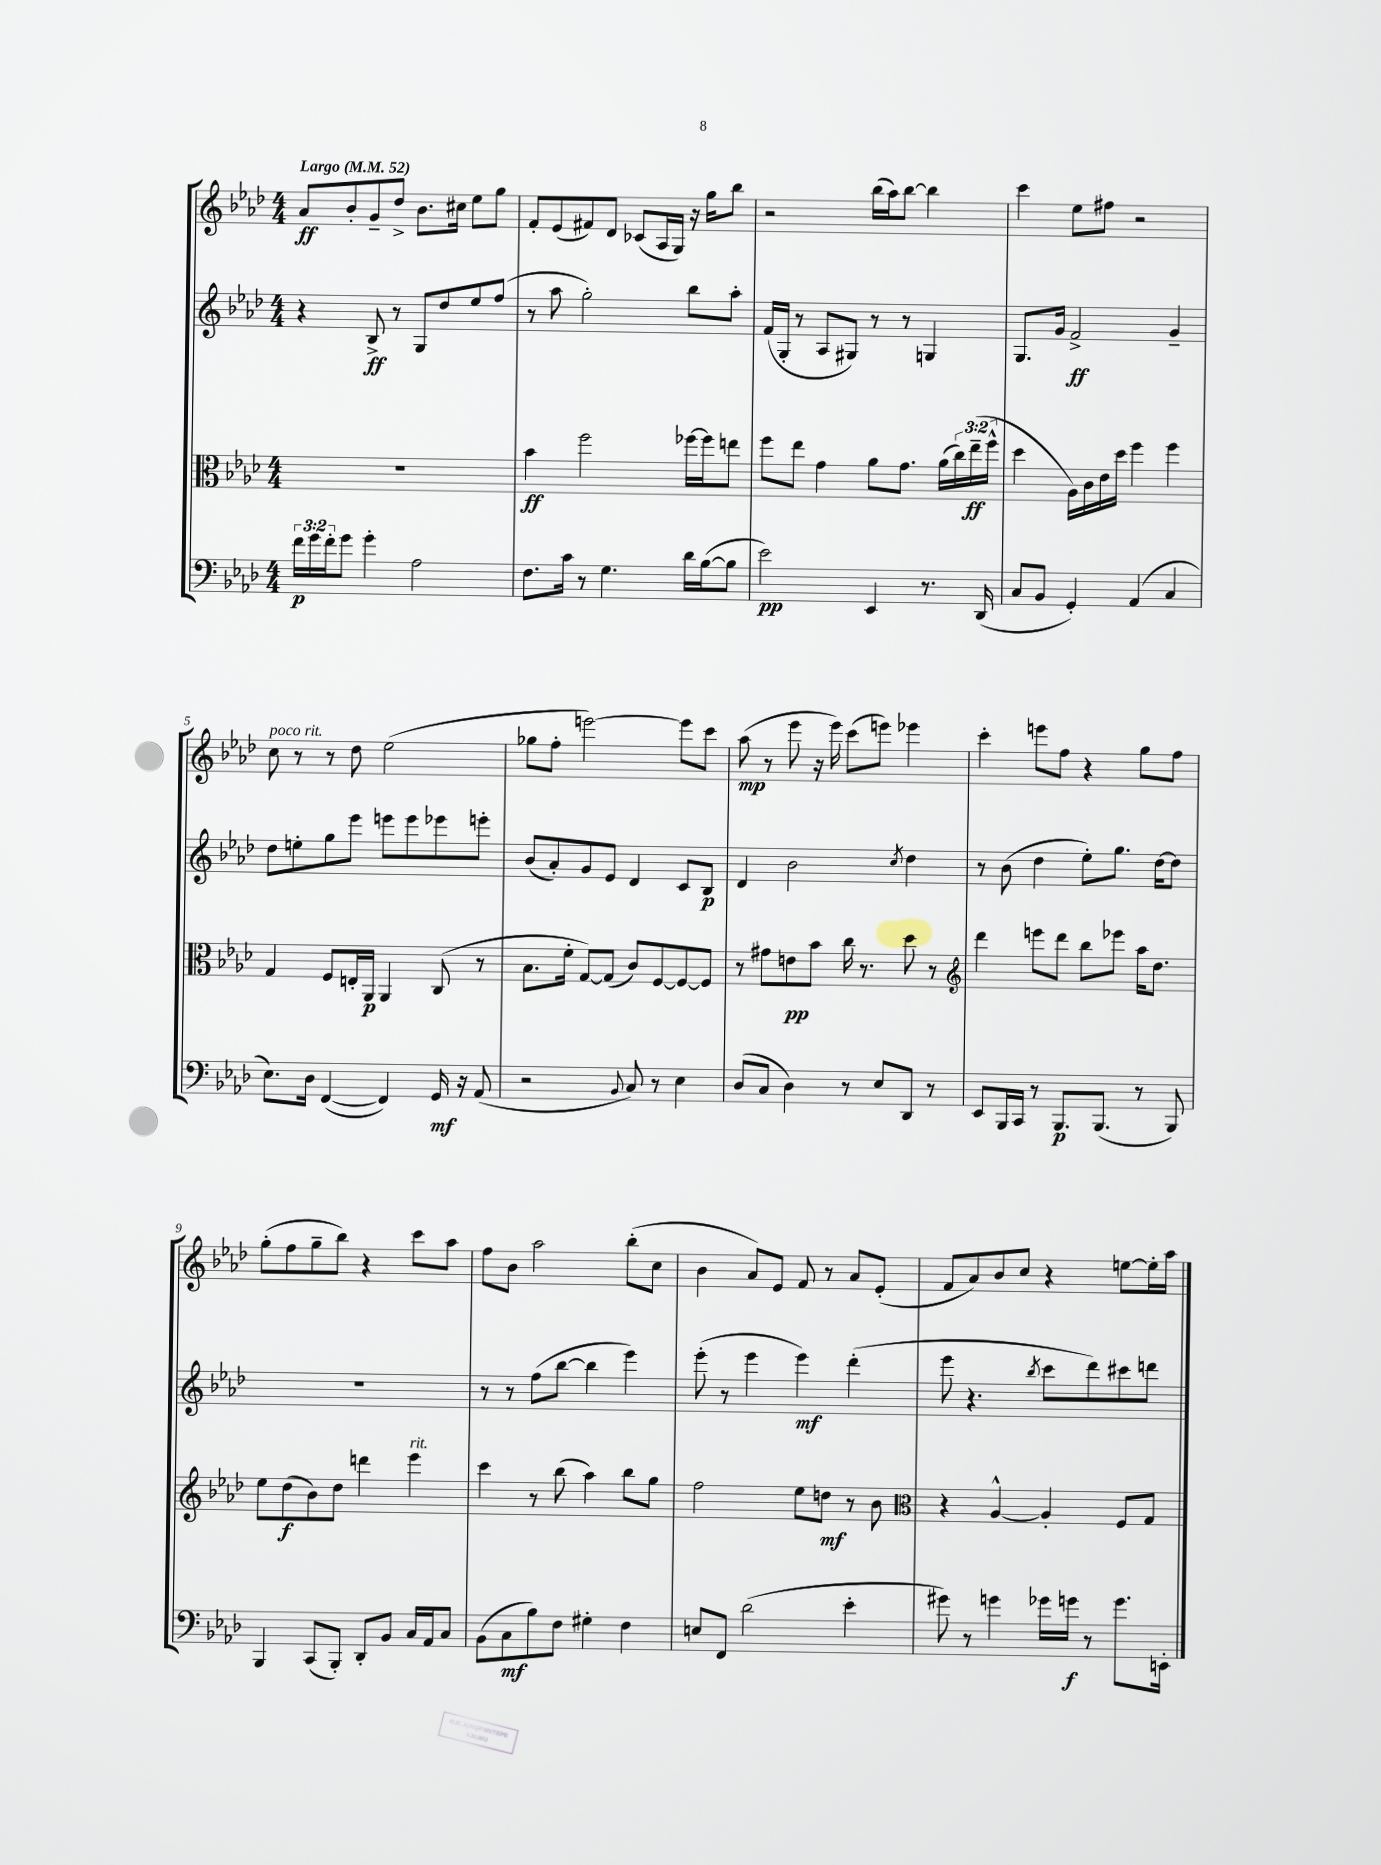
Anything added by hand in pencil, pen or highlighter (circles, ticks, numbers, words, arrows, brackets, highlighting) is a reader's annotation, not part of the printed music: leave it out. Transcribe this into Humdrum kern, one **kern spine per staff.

**kern	**kern	**kern	**kern
*staff4	*staff3	*staff2	*staff1
*clefF4	*clefC3	*clefG2	*clefG2
*k[b-e-a-d-]	*k[b-e-a-d-]	*k[b-e-a-d-]	*k[b-e-a-d-]
*M4/4	*M4/4	*M4/4	*M4/4
*MM52	*MM52	*MM52	*MM52
24f	1r	4r	8a-
24g	.	.	.
24f'	.	.	.
8g	.	.	8b-'
4g'	.	8B-^	8g~
.	.	8r	8dd-^
2A-	.	8G	8.b-
.	.	8dd-	.
.	.	.	16cc#
.	.	8ee-	8ee-
.	.	(8ff	8gg
=	=	=	=
8.F	4b-	8r	8f'
.	.	8aa-	(8e-
16c	.	.	.
8r	2ff	2gg')	8f#)
4.G	.	.	8d-
.	.	.	(8c-
.	.	.	16A-
.	.	.	16G)
16d-	[16ff-	8bb-	16r
([16B-	16ff-]	.	16gg
8B-]	8ee	8aa-'	8bb-
=	=	=	=
2e-)	8ff	(16f	2r
.	.	16G'	.
.	8ee-	8r	.
.	4g	8A-	.
.	.	8G#)	.
4EE-	8a-	8r	(16bb-
.	.	.	16aa-)
.	8.g	8r	[8bb-
8.r	.	4G	4bb-]
.	(16a-	.	.
.	24cc)	.	.
.	(24ee-~	.	.
(16DD-	.	.	.
.	24ff^^	.	.
=	=	=	=
8C	4dd-	8.G	4ccc
8BB-	.	.	.
.	.	16g	.
4GG')	16A-)	2f^	8ee-
.	16c	.	.
.	16e-	.	8ff#
.	16dd-	.	.
(4AA-	4ff	.	2r
4C	4ff	4g~	.
=	=	=	=
8.E-)	4G	8dd-	8cc
.	.	8ee'	8r
16D-	.	.	.
([4FF	8F	8gg	8r
.	16E'	8eee-	8dd-
.	16AA-	.	.
4FF])	4AA-	8eee	(2ee-
.	.	8eee	.
16GG	(8C	8eee-	.
16r	.	.	.
(8AA-	8r	8eee'	.
=	=	=	=
2r	8.B-	(8b-	8gg-
.	.	8a-')	8ff'
.	16f'	.	.
.	[8G)	8g	[2eee)
.	(8G]	8e-	.
8qqBB-	.	.	.
8C)	8c)	4d-	.
8r	[8F	.	.
4E-	8F_	8c	8eee]
.	8F]	8B-	8ccc
=	=	=	=
(8D-	8r	4d-	(8aa-
8C	8g#	.	8r
4D-)	8e	2b-	8eee-
.	8b-	.	16r
.	.	.	16eee-)
8r	16cc	.	(8ccc
.	8.r	.	.
8E-	.	.	8eee)
.	.	8qcc	.
8DD-	8dd-	4dd-	4eee-
8r	8r	.	.
=	=	=	=
*	*clefG2	*	*
8EE-	4ddd-	8r	4ccc'
16BBB-	.	(8b-	.
16CC	.	.	.
8r	8eee	4dd-	8eee
8.BBB-	8ddd-	.	8ff
.	8bb-	8ee-')	4r
(8.BBB-	.	.	.
.	8eee-	8.gg	.
8r	16aa-	.	8gg
.	8.dd-	[16dd-	.
8BBB-)	.	8dd-]	8ff
=	=	=	=
4BBB-	8ee-	1r	(8gg'
.	(8dd-	.	8ff
(8CC	8b-)	.	8gg~
8BBB-')	8dd-	.	8bb-)
8DD-'	4ddd	.	4r
8BB-	.	.	.
16C	4eee-	.	8ccc
16AA-	.	.	.
8C	.	.	8aa-
=	=	=	=
(8BB-	4ccc	8r	8ff
8C	.	8r	8b-
8B-)	8r	(8ff	2aa-
8F	(8bb-	[8bb-	.
4G#'	4aa-)	4bb-]	.
4F	8bb-	4eee-)	(8bb-'
.	8gg	.	8cc
=	=	=	=
8E	2ff	(8eee-'	4b-
8FF	.	8r	.
(2d-	.	4eee-	8a-)
.	.	.	8e-
.	8ee-	4eee-)	8f
.	8dd	.	8r
4e-'	8r	(4ddd-'	8a-
.	8b-	.	(8e-'
=	=	=	=
*	*clefC3	*	*
8g#)	4r	8eee-	8f
8r	.	4.r	8a-)
4g	[4A-^^	.	8b-
.	.	.	8cc
.	.	8qbb-	.
16g-	4A-']	8ccc	4r
16g	.	.	.
8r	.	8ddd-)	.
8.g	8F	8ccc#	[8ee
.	8G	8ddd	16ee']
16EE'	.	.	16aa-
==	==	==	==
*-	*-	*-	*-
